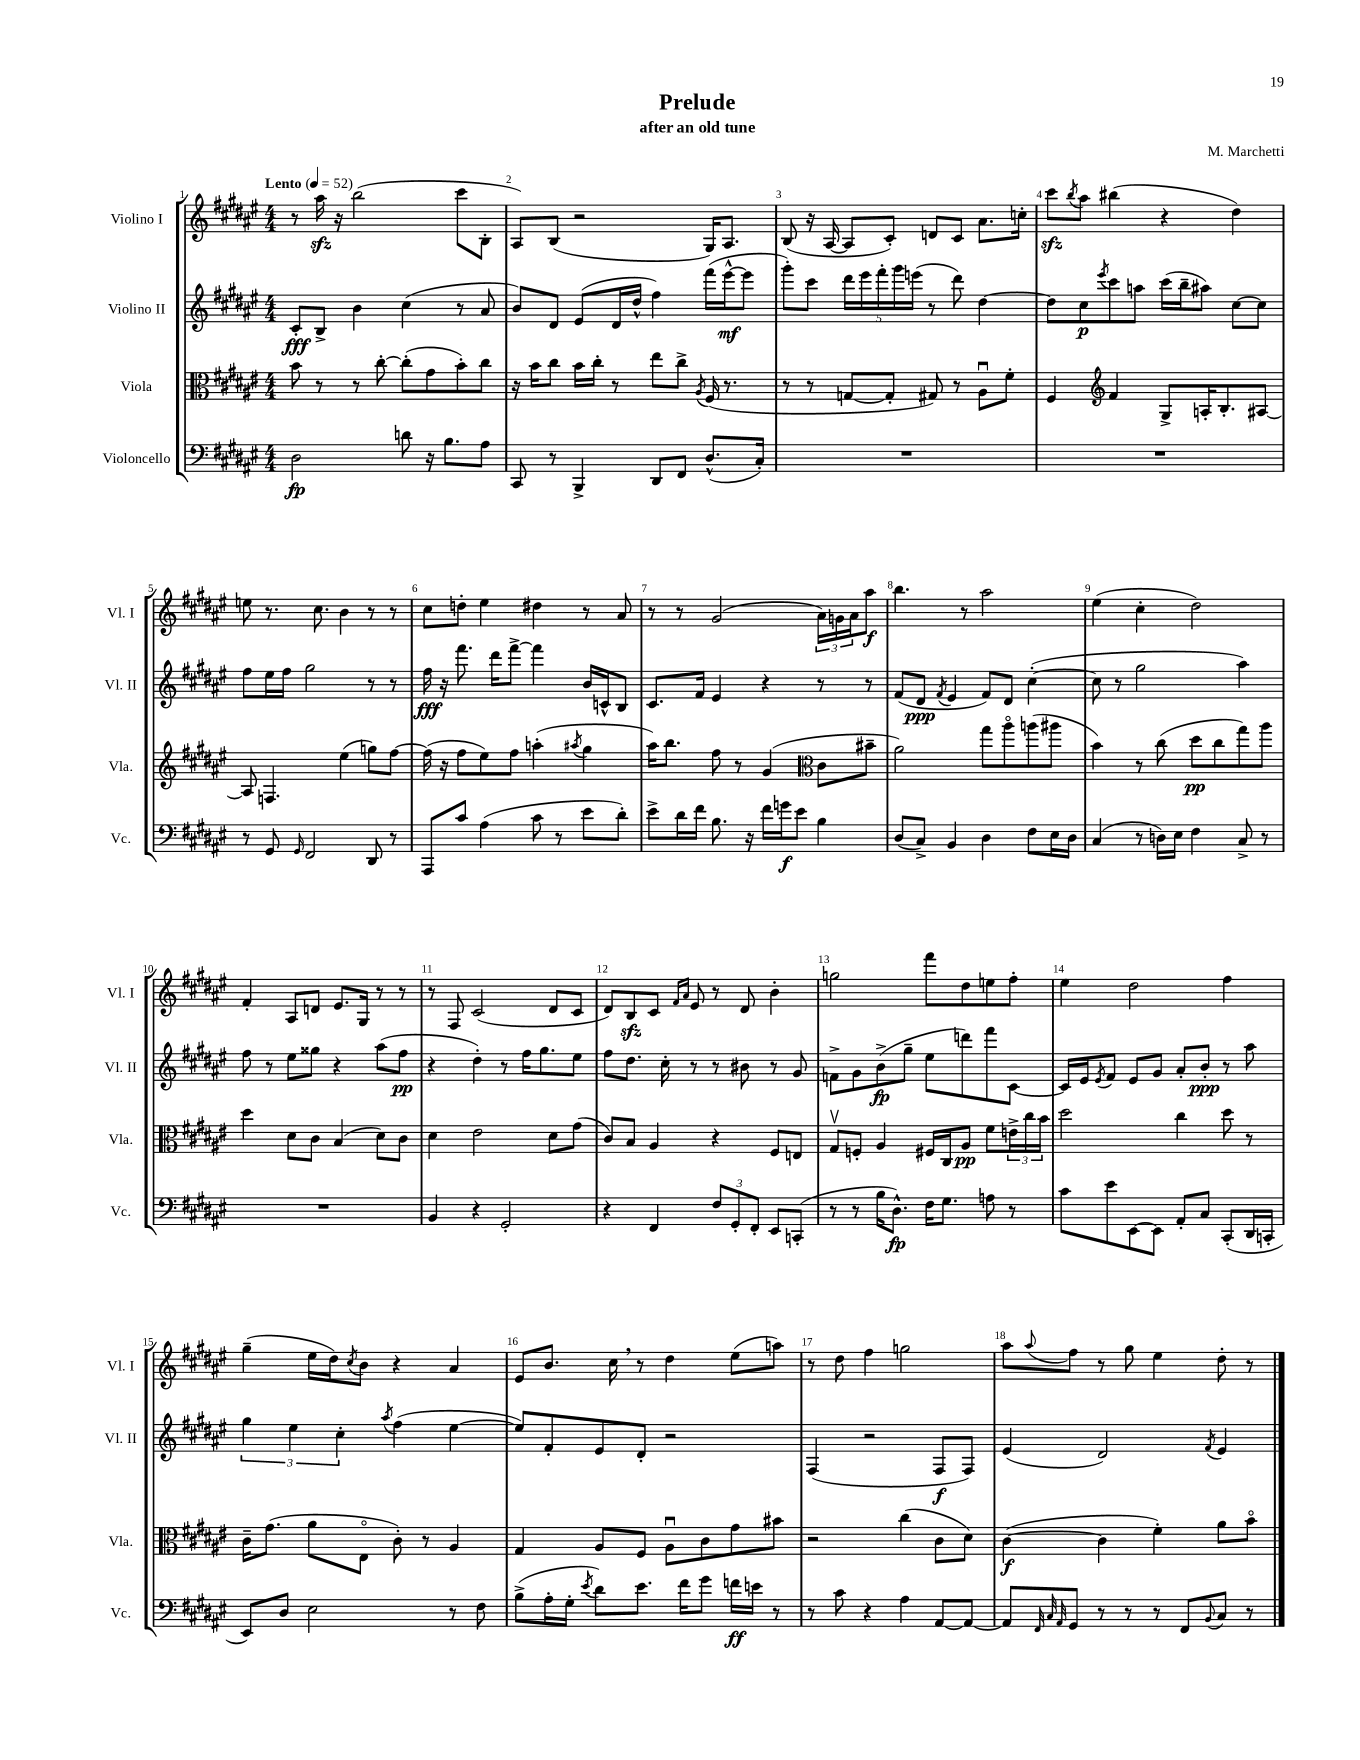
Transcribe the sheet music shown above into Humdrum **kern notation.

**kern	**kern	**kern	**kern
*staff4	*staff3	*staff2	*staff1
*clefF4	*clefC3	*clefG2	*clefG2
*k[f#c#g#d#a#e#]	*k[f#c#g#d#a#e#]	*k[f#c#g#d#a#e#]	*k[f#c#g#d#a#e#]
*M4/4	*M4/4	*M4/4	*M4/4
*MM52	*MM52	*MM52	*MM52
2D#	8b	8c#'	8r
.	8r	8B^	16aa#
.	.	.	16r
.	8r	4b	(2bb
.	[8cc#'	.	.
8d	(8cc#']	(4cc#	.
16r	8g#	.	.
8.B	.	.	.
.	8b')	8r	8ccc#
8A#	8cc#	8a#	8B'
=	=	=	=
8CC#	16r	8b)	8A#)
.	16b	.	.
8r	8cc#	8d#	(8B
4BBB^	16b	(8e#	2r
.	16cc#'	.	.
.	8r	16d#	.
.	.	16dd#^^	.
8DD#	8ee#	4ff#)	.
8FF#	8cc#^	.	.
.	8qA#	.	.
(8.D#^^	(16F#	(16fff#	16G#)
.	8.r	[16eee#^^	8.A#
.	.	8eee#]	.
16C#')	.	.	.
=	=	=	=
1r	8r	8ggg#')	(8B
.	8r	8ccc#	16r
.	.	.	[16A#
.	[8G	20ddd#	8A#]
.	.	20eee#	.
.	.	20fff#'	.
.	8G']	.	8c#')
.	.	20ggg#	.
.	.	(20eee	.
.	8G#)	8r	8d
.	8r	8ddd#)	8c#
.	8A#u	[4dd#	8.a#
.	8f#'	.	.
.	.	.	16cc'
=	=	=	=
1r	4F#	8dd#]	8ccc#
.	.	.	8qbb
.	.	8cc#	8aa#
*	*clefG2	*	*
.	.	8qeee#	.
.	4f#	8ccc#	(4bb#
.	.	8aa	.
.	8G#^	(16ccc#	4r
.	.	16bb~	.
.	16A'	8aa#)	.
.	8.B'	.	.
.	.	[8cc#	4dd#)
.	[8A#	8cc#]	.
=	=	=	=
8r	8A#]	8ff#	8ee
8GG#	4.F	16ee#	8.r
.	.	16ff#	.
16qqGG#	.	.	.
2FF#	.	2gg#	.
.	.	.	8.cc#
.	(4ee#	.	4b
8DD#	8gg)	8r	8r
8r	[8ff#	8r	8r
=	=	=	=
8AAA#	(16ff#]	16ff#	8cc#
.	16r	16r	.
8c#	8ff#	8.fff#	8dd'
(4A#	8ee#)	.	4ee#
.	.	16ddd#	.
.	8ff#	[8fff#^	.
8c#	(4aa'	4fff#]	4dd#
8r	.	.	.
.	8qaa#	.	.
8e#	4gg#	16b	8r
.	.	16c^^	.
8d#')	.	8B	8a#
=	=	=	=
8e#^	16aa#)	8.c#	8r
.	8.bb	.	.
16d#	.	.	8r
16f#	.	16f#	.
8.B	8ff#	4e#	(2g#
.	8r	.	.
16r	.	.	.
16f#	(4g#	4r	.
16g	.	.	.
8e#	.	.	.
*	*clefC3	*	*
4B	8c#	8r	24a#)
.	.	.	24g
.	.	.	24a#
.	8b#~	8r	8aa#
=	=	=	=
(8D#	2a#)	(8f#	4.bb
8C#^)	.	8d#	.
.	.	8qf#	.
4BB	.	4e#	.
.	.	.	8r
4D#	8gg#	8f#)	2aa#
.	8aa#o	8d#	.
8F#	(8aa	([4cc#'	.
16E#	8aa#	.	.
16D#	.	.	.
=	=	=	=
(4C#	4b)	8cc#]	(4ee#
.	.	8r	.
8r	8r	2gg#	4cc#'
16D)	(8cc#	.	.
16E#	.	.	.
4F#	8dd#	.	2dd#)
.	8cc#	.	.
8C#^	8gg#)	4aa#)	.
8r	8aa#	.	.
=	=	=	=
1r	4dd#	8ff#	4f#'
.	.	8r	.
.	8d#	8ee#	8A#
.	8c#	8gg##	8d
.	(4B	4r	8.e#
.	.	.	16G#
.	8d#)	(8aa#	8r
.	8c#	8ff#	8r
=	=	=	=
4BB	4d#	4r	8r
.	.	.	8F#
4r	2e#	4dd#')	(2c#
2GG#'	.	8r	.
.	.	16ff#	.
.	.	8.gg#	.
.	8d#	.	8d#
.	(8g#	8ee#	8c#
=	=	=	=
4r	8c#)	8ff#	8d#)
.	8B	8.dd#	8B
4FF#	4A#	.	8c#
.	.	16cc#'	.
.	.	.	16qqf#
.	.	.	16qqa#
.	.	8r	8e#
12F#	4r	8r	8r
12GG#'	.	.	.
.	.	8b#	8d#
12FF#'	.	.	.
8EE#	8F#	8r	4b'
(8CC'	8E	8g#	.
=	=	=	=
8r	8G#v	8f^	2gg
8r	8F'	8g#	.
16B	4A#	(8b^	.
8.D#^^)	.	.	.
.	.	8gg#~	.
16F#	16F#	8ee#	8fff#
8.G#	16C#	.	.
.	8A#	8ddd)	8dd#
8A	8f#	8fff#	8ee
8r	24e^	[8c#	8ff#'
.	24cc#	.	.
.	24b	.	.
=	=	=	=
8c#	2dd#	16c#]	4ee#
.	.	16e#	.
.	.	8qe#	.
8e#	.	8f#	.
[8EE#	.	8e#	2dd#
8EE#]	.	8g#	.
8AA#'	4cc#	8a#'	.
8C#	.	8b'	.
(8CC#'	8dd#	8r	4ff#
16DD#	8r	8aa#	.
16CC'	.	.	.
=	=	=	=
8EE#)	16c#~	6gg#	(4gg#~
.	(8.g#	.	.
8D#	.	.	.
.	.	6ee#	.
2E#	8a#	.	16ee#
.	.	.	16dd#)
.	.	6cc#'	.
.	.	.	8qcc#
.	8E#o	.	8b
.	.	8qaa#	.
.	8c#')	(4ff#	4r
.	8r	.	.
8r	4A#	[4ee#	4a#
8F#	.	.	.
=	=	=	=
(8B^	4G#	8ee#])	8e#
16A#'	.	8f#'	8.b
16G#'	.	.	.
8qe#	.	.	.
8d#)	8A#	8e#	.
.	.	.	16cc#
8.e#	8F#	8d#'	8r
.	8A#u	2r	4dd#
16f#	.	.	.
8g#	8c#	.	.
16f	8g#	.	(8ee#
16e	.	.	.
8r	8b#	.	8aa)
=	=	=	=
8r	2r	(4F#	8r
8c#	.	.	8dd#
4r	.	2r	4ff#
4A#	(4cc#	.	2gg
[8AA#	8c#	8F#	.
8AA#_	8d#)	8F#)	.
=	=	=	=
8AA#]	([4c#	(4e#	8aa#
32qqFF#	.	.	.
32qqC#	.	.	.
32qqAA#	.	.	8qqaa#
8GG#	.	.	8ff#
8r	4c#]	2d#)	8r
8r	.	.	8gg#
8r	4f#')	.	4ee#
8FF#	.	.	.
8qqBB	.	8qf#	.
8C#	8a#	4e#	8dd#'
8r	8bo	.	8r
==	==	==	==
*-	*-	*-	*-
